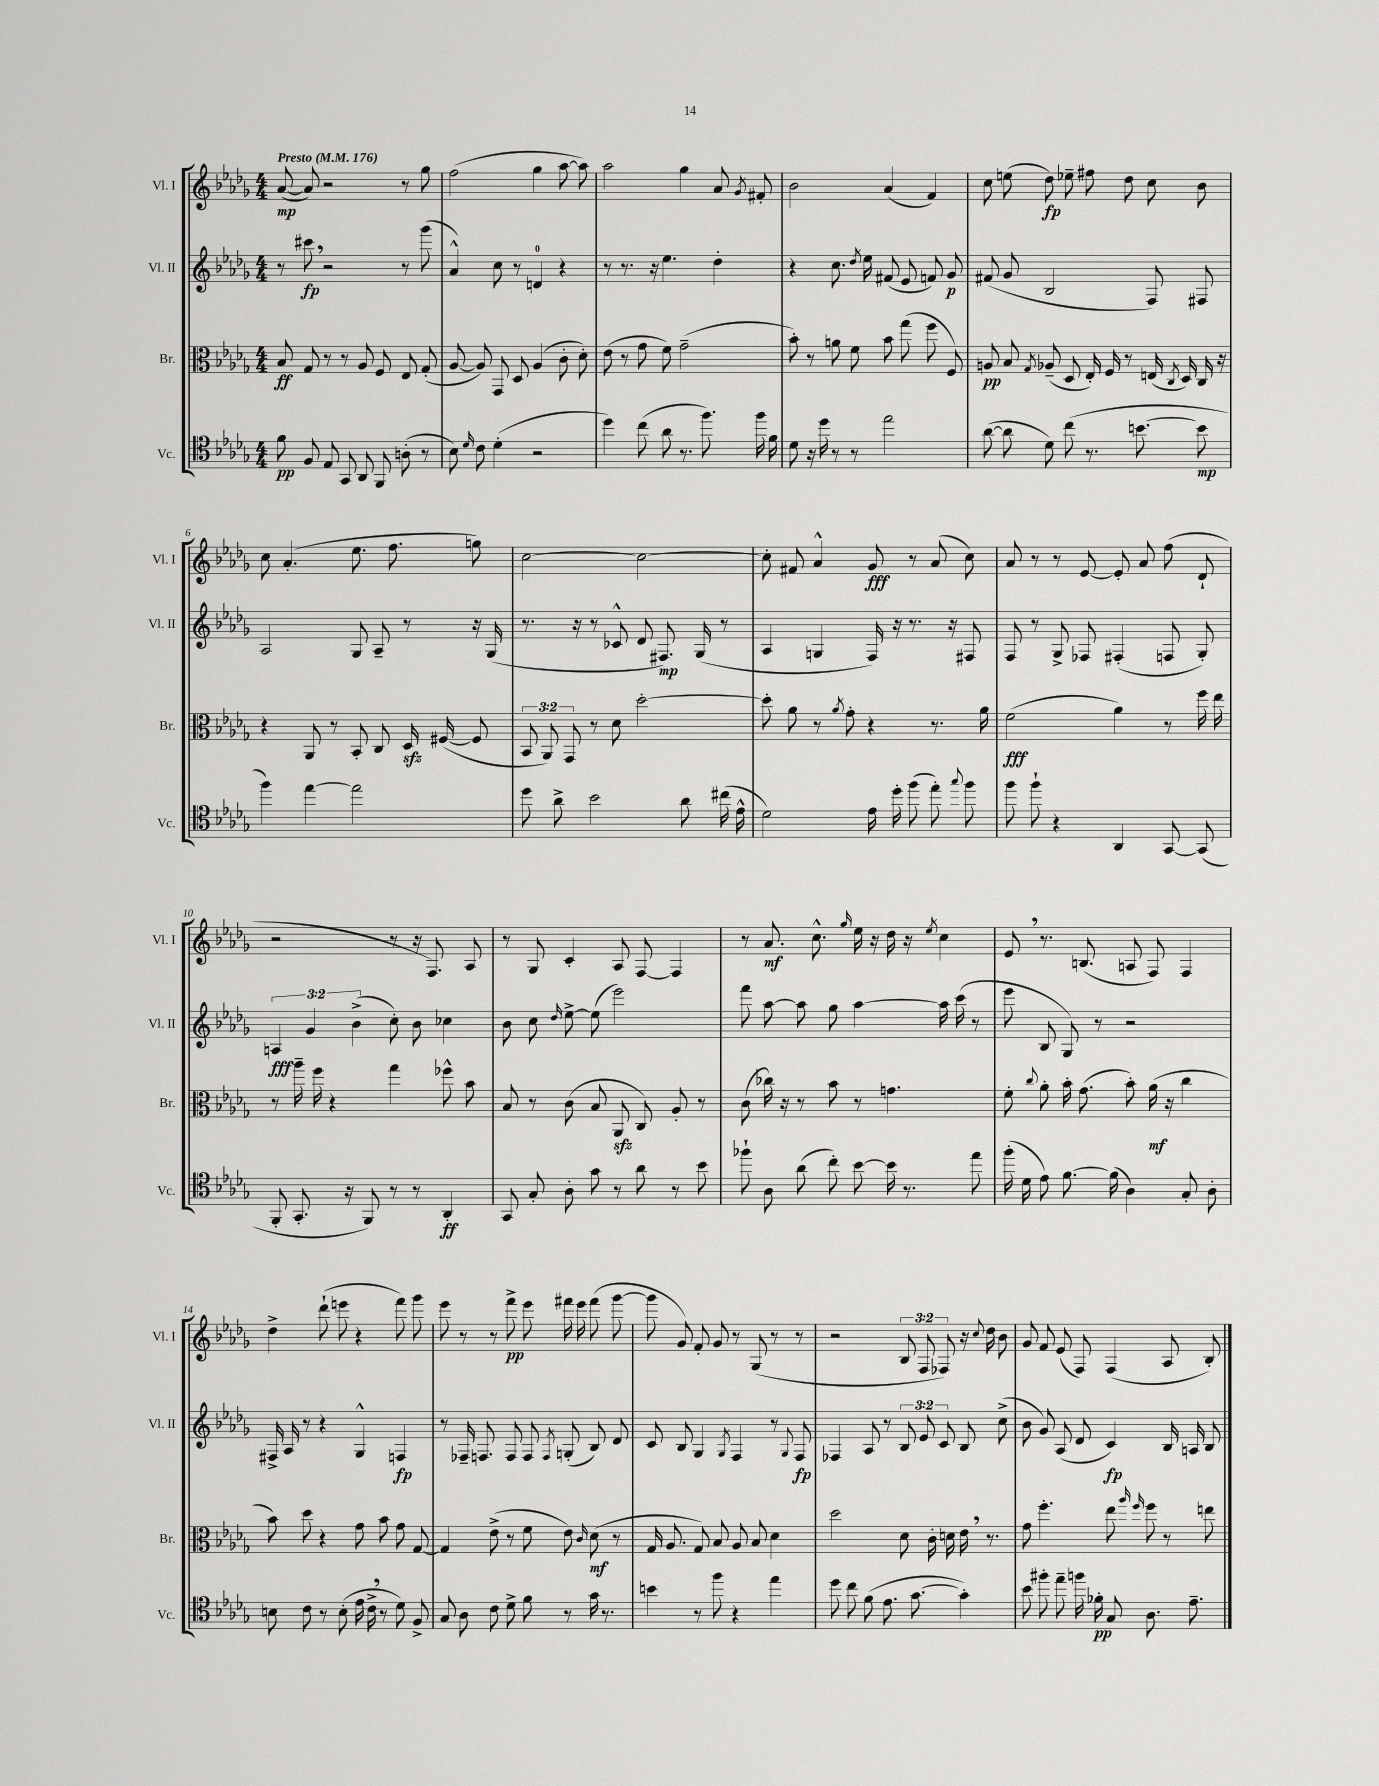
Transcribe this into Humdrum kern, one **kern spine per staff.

**kern	**kern	**kern	**kern
*staff4	*staff3	*staff2	*staff1
*clefC4	*clefC3	*clefG2	*clefG2
*k[b-e-a-d-g-]	*k[b-e-a-d-g-]	*k[b-e-a-d-g-]	*k[b-e-a-d-g-]
*M4/4	*M4/4	*M4/4	*M4/4
*MM176	*MM176	*MM176	*MM176
8f\	8B-/	8r	([8a-/
8F/	8G-/	8ccc#\	8a-/])
8E-/	8r	2r	2r
8GG-/	8r	.	.
8AA-/	8A-/	.	.
8FF/	8F/	.	.
(8A'\	8E-/	8r	8r
8r	(8G-'/	(8ggg-\	8gg-\
=	=	=	=
8B-\)	[8A-/	4a-^^/)	(2ff\
16qqd-/	.	.	.
8c\	8A-/])	.	.
(4d-'\	8GG-/	8cc\	.
.	8D-/	8r	.
2r	(4A-/	4d/	4gg-\
.	8c'\	4r	[8aa-\
.	8d-'\)	.	8aa-\])
=	=	=	=
4dd-\)	(8e-\	8r	2aa-\
.	8r	8.r	.
(8cc\	8g-\	.	.
.	.	16r	.
8a-\	8f\)	4.ee-\	.
8.r	(2g-~\	.	4gg-\
8.ff\)	.	.	.
.	.	4dd-'\	8a-/
.	.	.	8qg-/
16ff\	.	.	8f#'/
16f\	.	.	.
=	=	=	=
8d-\	8b-'\)	4r	2b-\
16r	8r	.	.
16dd-\	.	.	.
8r	8a\	8.cc\	.
8r	8f\	.	.
.	.	8qdd-/	.
.	.	16ee-\	.
2ee-\	8b-\	(8f#/	(4a-/
.	(8gg-\	8e-/	.
.	8ff\	8f/)	4f/)
.	8F/)	8g-/	.
=	=	=	=
([8a-\	8A/	(8f#/	8cc\
8a-\]	8B-/	8g-/	(8ee\
.	8qG-/	.	.
8d-\)	(8A-~/	2B-/	8dd-\)
(8cc\	8D-/	.	8ee-~\
8.r	16E-'/)	.	8ff#\
.	16F/	.	.
.	8r	.	8dd-\
[8.b\	.	.	.
.	(16E/	8F/)	8cc\
.	8qC/	.	.
.	16D-/)	.	.
8b\]	16C/	8F#/	8b-\
.	16r	.	.
=	=	=	=
4ff\)	4r	2A-/	8cc\
.	.	.	(4.a-'/
[4ee-\	8AA-/	.	.
.	8r	.	.
2ee-\]	8BB-'/	8G-/	8.ee-\
.	8C/	8A-~/	.
.	.	.	8.ff\
.	16D-/	8r	.
.	([16F#/	.	.
.	8F#/]	16r	8gg\)
.	.	(16G-/	.
=	=	=	=
8dd-\	12BB-/	8.r	[2cc\
.	12AA-/)	.	.
8a-^\	.	.	.
.	12GG-/	.	.
.	.	16r	.
2b-\	8r	8r	.
.	8d-\	8c-^^/	.
.	[2dd-'\	8d-/	2cc\_
.	.	8.F#/)	.
8a-\	.	.	.
.	.	(16G-/	.
(16cc#\	.	8r	.
16e-^^\	.	.	.
=	=	=	=
2d-\)	8dd-'\]	4A-/	8cc'\]
.	8a-\	.	8f#/
.	8r	4G/	4a-^^/
.	8qa-/	.	.
.	8g-'\	.	.
16e-\	4r	16F/)	8g-/
16dd-'\	.	16r	.
(8ff\	.	8.r	8r
8ee-'\)	8.r	.	(8a-/
.	.	16r	.
8qqgg-/	.	.	.
8ff\	.	8F#/	8cc\)
.	16a-\	.	.
=	=	=	=
8ff\	(2f\	8F/	8a-/
8ff`\	.	8r	8r
4r	.	8G-^/	8r
.	.	8F-/	[8e-/
4AA-/	4a-\)	(4F#'/	8e-'/]
.	.	.	8a-/
[8GG-/	8r	8F/	(8ff\
(8GG-/]	16ff\	8G-'/)	8d-`/
.	16ee-\	.	.
=	=	=	=
8FF'/	8r	6A/	2r
8.GG-'/	16aa-~\	.	.
.	.	6g-/	.
.	16ff\	.	.
.	4r	.	.
16r	.	.	.
.	.	(6b-^\	.
8FF/)	.	.	.
8r	4gg-\	8cc'\)	8r
8r	.	8b-\	16r
.	.	.	8.F/)
4AA-'/	8ff-^^\	4cc-\	.
.	8b-\	.	8A-/
=	=	=	=
8GG-/	8B-/	8b-\	8r
8G-'/	8r	8cc\	8G-/
.	.	16qqdd-/	.
8A-'\	(8c\	[8ee-^\	4c'/
8g-\	8B-/	(8ee-\]	.
8r	8AA-/	2eee-\)	8A-/
8a-\	8C/)	.	[8F/
8r	8A-'/	.	4F/]
8b-\	8r	.	.
=	=	=	=
8ff-`\	(8c\	8fff\	8r
8A-\	16cc-\)	[8aa-\	8.a-/
.	16r	.	.
(8a-\	8r	8aa-\]	.
.	.	.	8.cc^^\
8cc'\)	8b-\	8gg-\	.
.	.	.	16qqgg-/
[8b-\	8r	[4aa-\	16ee-\
.	.	.	16r
16b-\]	4.g\	.	16dd-\
8.r	.	.	16r
.	.	.	8qee-/
.	.	16aa-\]	4cc\
.	.	(16ccc\	.
8ee-\	.	8r	.
=	=	=	=
(16ff'\	8f'\	8eee-\	8e-/
16d-\	.	.	.
.	8qqcc/	.	.
8e-\)	8a-'\	8B-/	8.r
[8.f\	16b-'\	8G-/)	.
.	(8.g-\	.	(8.B/
.	.	8r	.
(16f\]	.	.	.
4A-\)	8b-'\)	2r	8A/
.	(16a-\	.	8F/)
.	16r	.	.
8G-'/	4cc\	.	4F/
8A-'\	.	.	.
=	=	=	=
8B\	8b-\)	16F#^/	4dd-^\
.	.	16A-/	.
8c\	8dd-\	8r	.
8r	4r	4r	(8ddd-`\
(8B'\	.	.	8eee\
16e-\	8g-\	4G-^^/	4r
16c^\	.	.	.
8r	8b-\	.	.
8d-\)	8g-\	4F/	8fff\)
8F^/	[8G-/	.	8ggg-\
=	=	=	=
8G-/	4G-/]	8r	8eee-\
8A-\	.	16F-~/	8r
.	.	8.F/	.
8c\	(8e-^\	.	8r
8d-^\	8r	8F/	8fff^\
8f\	8f\	8F/	8eee-\
.	.	8qF/	.
8r	8e-\)	(8G'/	16fff#\
.	.	.	16eee-\
.	16qqc/	.	.
16g-\	(8d-\	8B-/)	(8fff#\
8.r	.	.	.
.	8r	8d-/	[8ggg-\
=	=	=	=
4b\	16G-/	8c/	8ggg-\]
.	8.A-/	.	.
.	.	8B-/	8g-/)
8r	8G-/)	4G-/	8f'/
8ff\	8B-/	.	8g-/
.	.	8qG-/	.
4r	8A-/	4F/	8r
.	8B-/	.	(8G-/
4ee-\	4d-\	8r	8r
.	.	8qqG-/	.
.	.	8F/	8r
=	=	=	=
8dd-\	2dd-\	4F-/	2r
8cc\	.	.	.
(8f\	.	8A-/	.
8.e-\	.	8r	.
.	8d-\	12B-/	12B-/
[8.g-\	.	.	.
.	.	12e-/	12F/
.	16c'\	.	.
.	.	12c/	12F-/)
.	16d\	.	.
4g-'\])	16e-\	8B-/	16r
.	.	.	8qqcc/
.	8.r	.	16dd-\
.	.	(8cc^\	8b-\
=	=	=	=
8b-\	8g-\	8b-\	8g-/
8ff#'\	4.ff'\	8g-/)	8f/
8ee-~\	.	(8A-/	(8e-/
16ff\	.	8d-/	8F/)
16f-'\	.	.	.
8G-/	8ee-\	4c/)	(4F/
.	16qqaa-/	.	.
.	16qqff/	.	.
8.A-\	8ff\	.	.
.	8r	16B-/	8A-/
8.e-~\	.	16A/	.
.	8ee\	8B-/	8B-'/)
==	==	==	==
*-	*-	*-	*-
